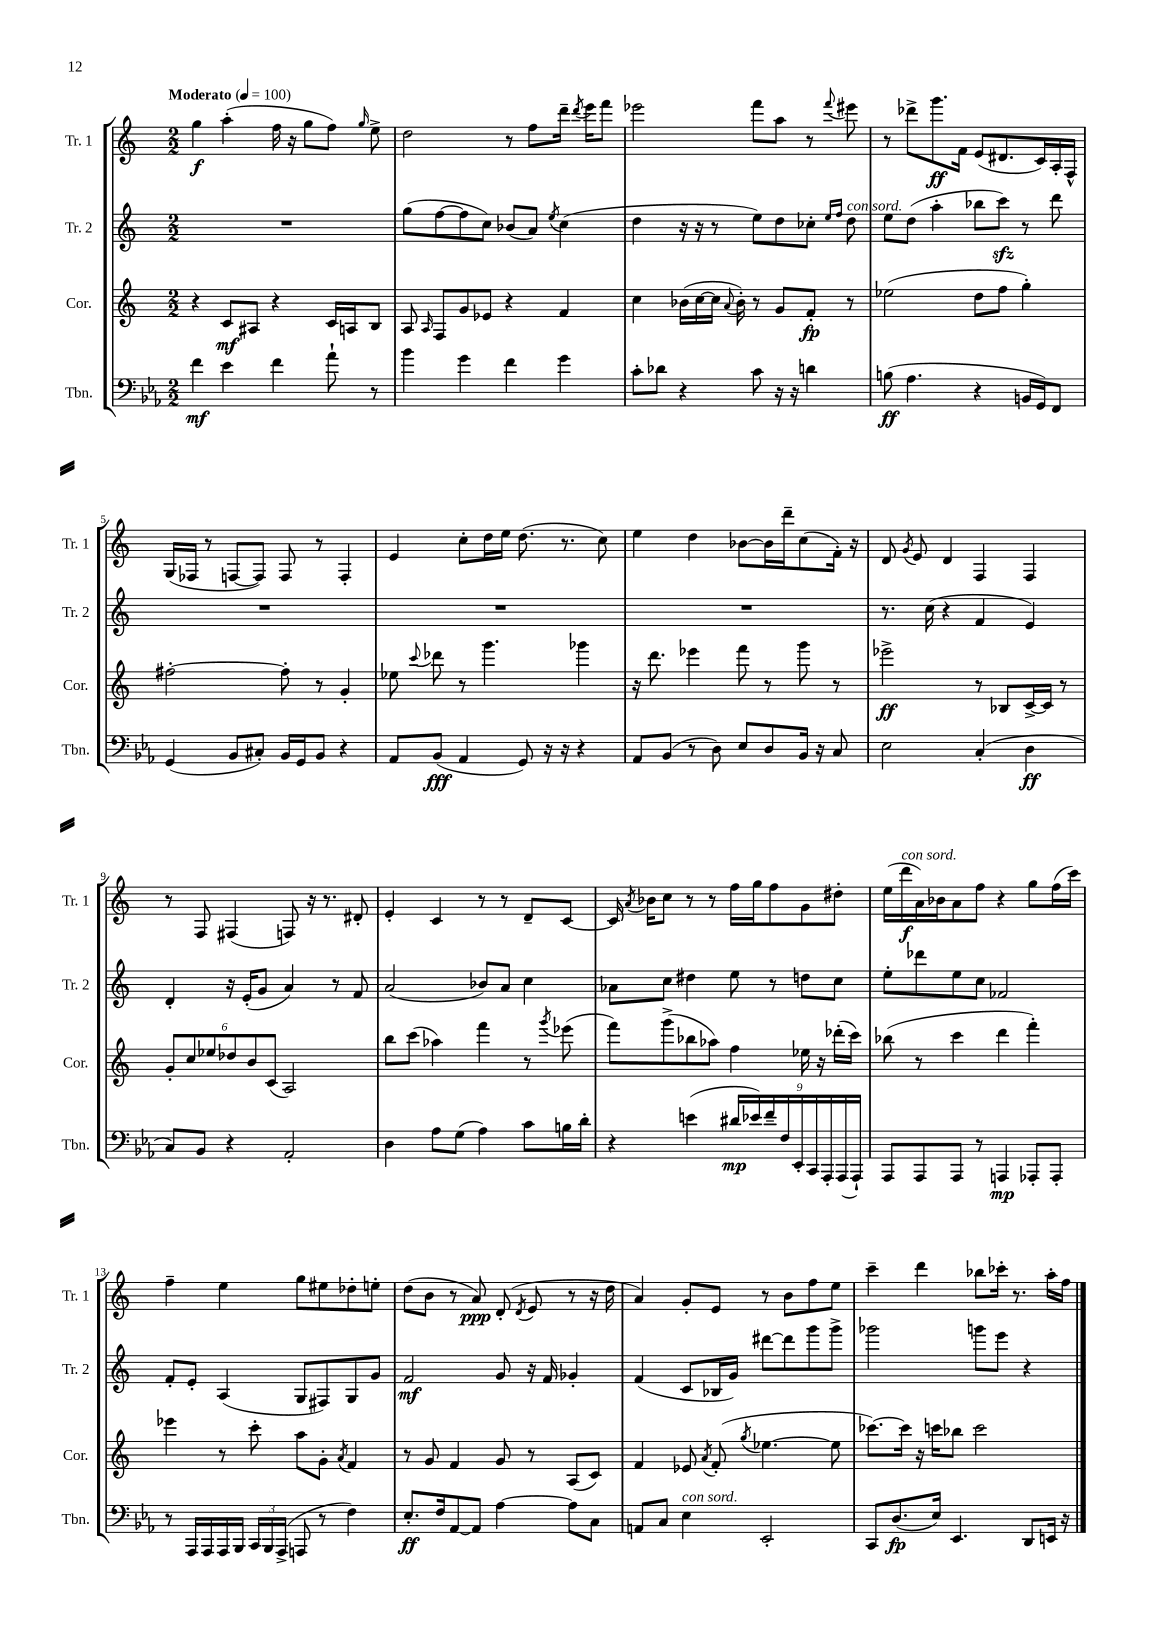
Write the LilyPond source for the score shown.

<<
\new StaffGroup <<
\new Staff = "s0" \with { instrumentName = "Tr. 1" shortInstrumentName = "Tr. 1" } {
    \clef treble \key c \major \numericTimeSignature \time 2/2 \tempo "Moderato" 4 = 100
    \autoBeamOff g''4\f a''4-.( f''16 r16 g''8[ f''8]) \grace { g''16 } e''8-> |
    d''2 r8 f''8[ d'''16]-- \acciaccatura { d'''8 } e'''16[ f'''8] |
    ees'''2 f'''8[ a''8] r8 \appoggiatura { f'''8 } eis'''8 |
    r8 des'''8[-> g'''8.\ff f'16] e'8[( dis'8. c'16) a16-. f16]-^ |
    g16[( fes16] r8 f8[~ f8]) f8 r8 f4-. |
    e'4 c''8[-. d''16 e''16] d''8.( r8. c''8) |
    e''4 d''4 bes'8[~ bes'16 d'''16-- c''8( f'16]-.) r16 |
    d'8 \acciaccatura { g'8 } e'8 d'4 f4 f4 |
    r8 f8 fis4( f8) r16 r8. dis'8-. |
    e'4-. c'4 r8 r8 d'8[-- c'8]~ |
    c'16 \acciaccatura { a'8 } bes'16[ c''8] r8 r8 f''16[ g''16 f''8 g'8 dis''8]-. |
    e''16[( d'''16\f^\markup { \italic "con sord." } a'16) bes'16 a'8 f''8] r4 g''8[ f''16( c'''16]) |
    f''4-- e''4 g''8[ eis''8 des''8-. e''8]-. |
    d''8[( b'8] r8 a'8\ppp) d'8-.( \acciaccatura { d'8 } e'8 r8 r16 d''16 |
    a'4) g'8[-. e'8] r8 b'8[ f''8 e''8] |
    c'''4-- d'''4 bes''8[ ces'''16]-. r8. a''16[-. f''16] \bar "|." |
}
\new Staff = "s1" \with { instrumentName = "Tr. 2" shortInstrumentName = "Tr. 2" } {
    \clef treble \key c \major \numericTimeSignature \time 2/2
    \autoBeamOff R1 |
    g''8[( f''8~ f''8 c''8]) bes'8[( a'8]) \acciaccatura { e''8 } c''4( |
    d''4 r16 r16 r8 e''8[) d''8 ces''8]-. \grace { e''16[ f''16] } d''8^\markup { \italic "con sord." } |
    e''8[ d''8]( a''4-. bes''8[ c'''8]\sfz) r8 d'''8 |
    R1 |
    R1 |
    R1 |
    r8. c''16( r4 f'4 e'4) |
    d'4-. r16 e'16[-.( g'8] a'4) r8 f'8 |
    a'2( bes'8[) a'8] c''4 |
    aes'8[ c''8] dis''4 e''8 r8 d''8[ c''8] |
    e''8[-. des'''8 e''8 c''8] fes'2 |
    f'8[-. e'8]-. a4( g8[ fis8) g8 g'8] |
    f'2\mf g'8 r16 f'16 ges'4-. |
    f'4( c'8[ bes16 g'16]) dis'''8[~ dis'''8 g'''8 g'''8]-> |
    ges'''2 g'''8[ e'''8] r4 \bar "|." |
}
\new Staff = "s2" \with { instrumentName = "Cor." shortInstrumentName = "Cor." } {
    \clef treble \key c \major \numericTimeSignature \time 2/2
    \autoBeamOff r4 c'8[\mf ais8] r4 c'16[ a16 b8] |
    a8 \grace { a16 } f8[ g'8 ees'8] r4 f'4 |
    c''4 bes'16[( c''16~ c''16] \appoggiatura { a'8 } bes'16-.) r8 g'8[ f'8]-.\fp r8 |
    ees''2( d''8[ f''8] g''4-.) |
    fis''2~-. fis''8-. r8 g'4-. |
    ees''8 \appoggiatura { c'''8 } des'''8 r8 g'''4. ges'''4 |
    r16 d'''8. ees'''4 f'''8 r8 g'''8 r8 |
    ees'''2->\ff r8 bes8[ c'16~-> c'16] r8 |
    \tuplet 6/4 { g'8[-. c''8 ees''8 des''8 b'8 c'8]( } a2) |
    b''8[ c'''8]( aes''4) f'''4 r8 \acciaccatura { g'''8 } ees'''8( |
    f'''8[) g'''8->( bes''8 aes''8]) f''4 ees''16 r16 des'''16[-.( c'''16]) |
    bes''8( r8 c'''4 d'''4 f'''4-.) |
    ees'''4 r8 c'''8-. a''8[ g'8]-. \acciaccatura { a'8 } f'4 |
    r8 g'8 f'4 g'8 r8 a8[( c'8]) |
    f'4 ees'8 \acciaccatura { a'8 } f'8-.( \acciaccatura { g''8 } ees''4.~ ees''8 |
    ces'''8.[~) ces'''16] r16 c'''16[ bes''8] c'''2 \bar "|." |
}
\new Staff = "s3" \with { instrumentName = "Tbn." shortInstrumentName = "Tbn." } {
    \clef bass \key ees \major \numericTimeSignature \time 2/2
    \autoBeamOff f'4\mf ees'4 f'4 aes'8-! r8 |
    bes'4 g'4 f'4 g'4 |
    c'8[-. des'8] r4 c'8 r16 r16 d'4 |
    b8\ff( aes4. r4 b,16[ g,16) f,8] |
    g,4( bes,8[ cis8]-.) bes,16[ g,16 bes,8] r4 |
    aes,8[ bes,8]\fff( aes,4 g,8) r16 r16 r4 |
    aes,8[ bes,8]( r8 d8) ees8[ d8 bes,16] r16 c8 |
    ees2 c4-.( d4\ff |
    c8[) bes,8] r4 aes,2-. |
    d4 aes8[ g8]( aes4) c'8[ b16 d'16]-. |
    r4 e'4( \tuplet 9/8 { dis'16[\mp ees'16) f'16-- f16 ees,16-. c,16 aes,,16-. aes,,16( aes,,16]-!) } |
    aes,,8[ aes,,8 aes,,8] r8 a,,4\mp aes,,8[-. aes,,8]-. |
    r8 aes,,16[ aes,,16 aes,,16 bes,,16] \tuplet 3/2 { c,16[ bes,,16 aes,,16]->( } a,,8 r8 f4) |
    ees8.[-.\ff f16 aes,8~ aes,8] aes4~ aes8[ c8] |
    a,8[ c8] ees4^\markup { \italic "con sord." } ees,2-. |
    c,8[ d8.\fp( ees16]) ees,4. d,8[ e,16] r16 \bar "|." |
}
>>
>>
